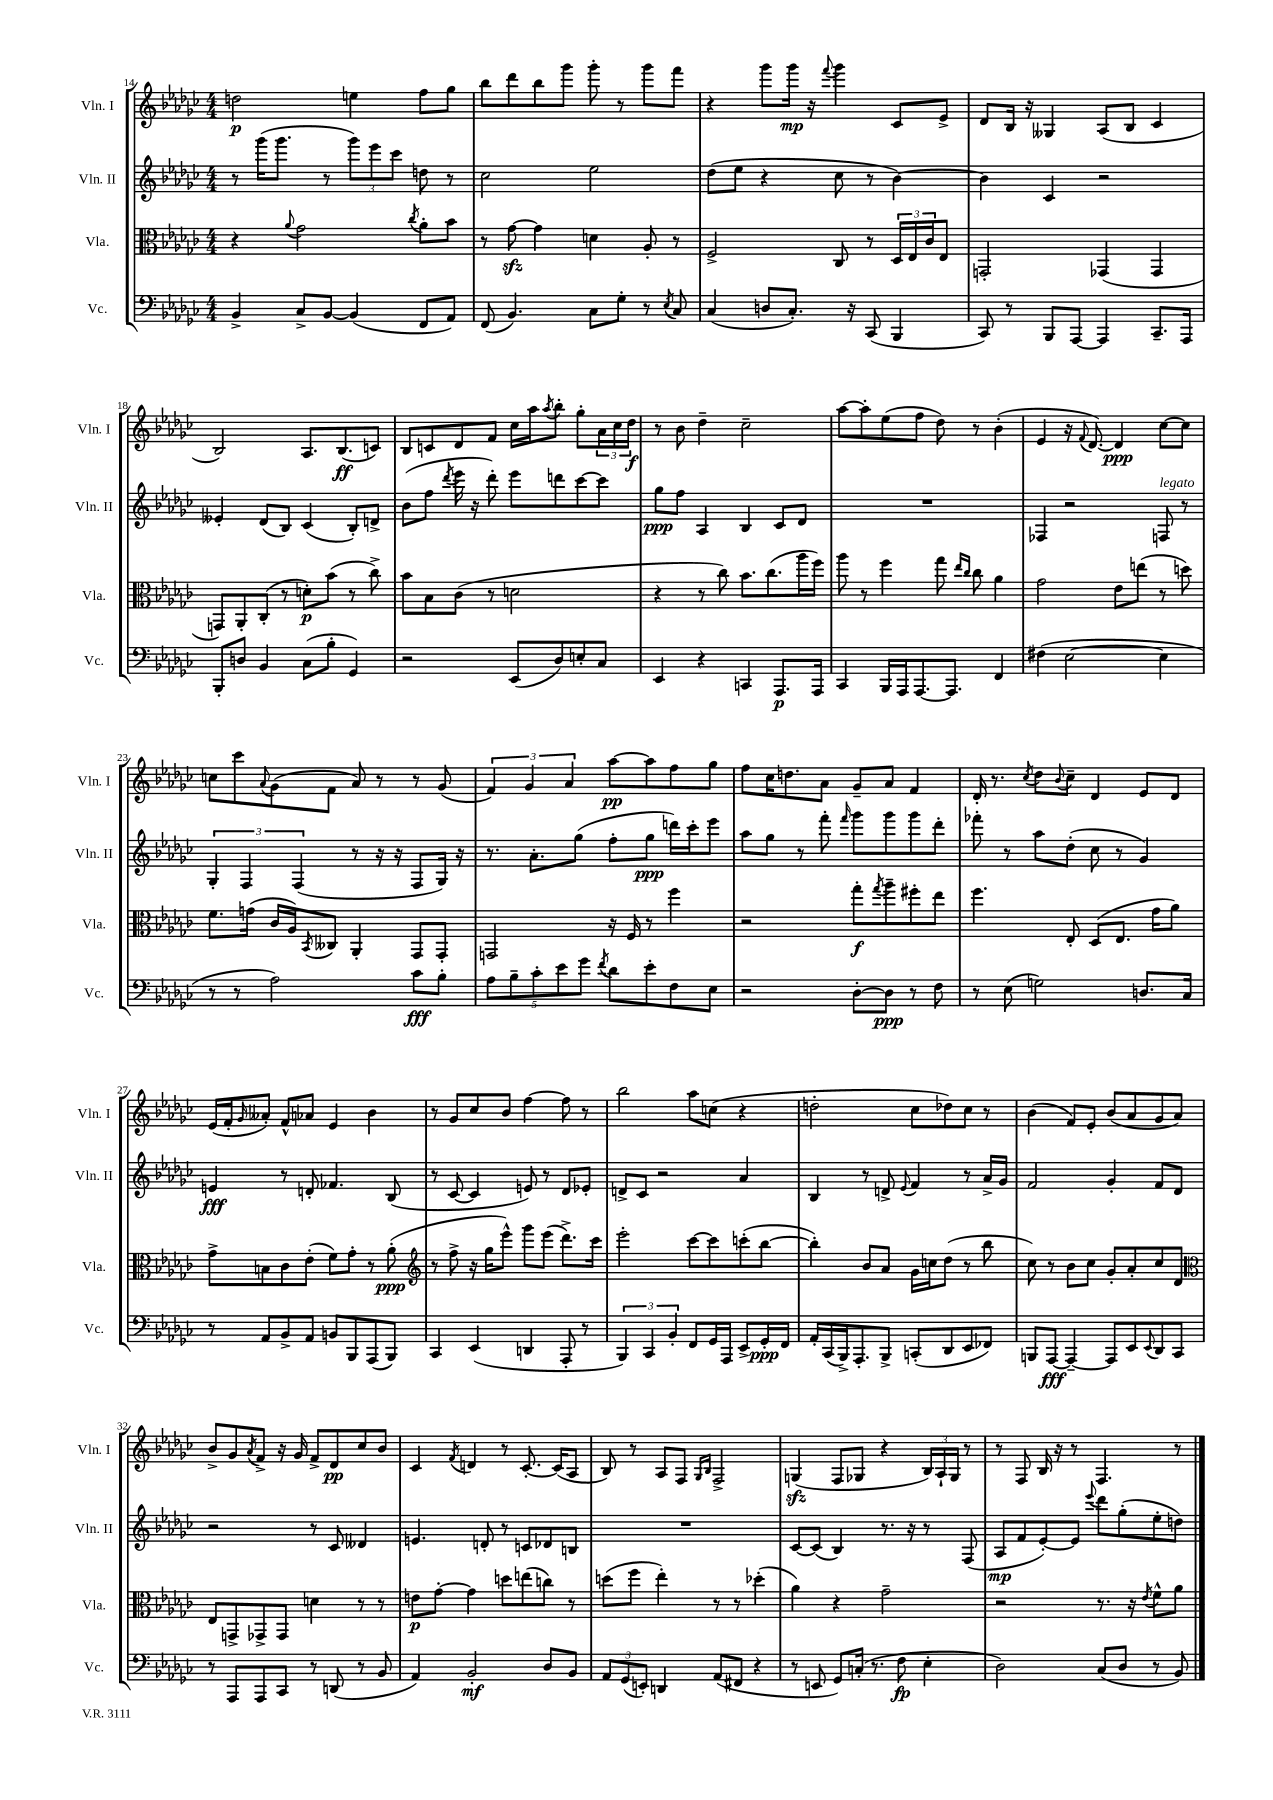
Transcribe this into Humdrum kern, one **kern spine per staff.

**kern	**dynam	**kern	**dynam	**kern	**dynam	**kern	**dynam
*part4	*part4	*part3	*part3	*part2	*part2	*part1	*part1
*staff4	*staff4	*staff3	*staff3	*staff2	*staff2	*staff1	*staff1
*I"Vc.	*	*I"Vla.	*	*I"Vln. II	*	*I"Vln. I	*
*I'Vc.	*	*I'Vla.	*	*I'Vln. II	*	*I'Vln. I	*
*clefF4	*	*clefC3	*	*clefG2	*	*clefG2	*
*k[b-e-a-d-g-c-]	*	*k[b-e-a-d-g-c-]	*	*k[b-e-a-d-g-c-]	*	*k[b-e-a-d-g-c-]	*
*M4/4	*	*M4/4	*	*M4/4	*	*M4/4	*
=14	=14	=14	=14	=14	=14	=14	=14
4BB-^/	.	4r	.	8r	.	2ddn\	p
.	.	.	.	(16ggg-\KL	.	.	.
.	.	.	.	8.ggg-\J	.	.	.
.	.	8qqa-/	.	.	.	.	.
8C-^/L	.	2g-\	.	.	.	.	.
[8BB-/J	.	.	.	8r	.	.	.
(4BB-/]	.	.	.	12ggg-\L)	.	4een\	.
.	.	.	.	12eee-\	.	.	.
.	.	.	.	12ccc-\J	.	.	.
.	.	8qcc-/	.	.	.	.	.
8FF/L	.	8a-'\L	.	8ddn\	.	8ff\L	.
8AA-/J)	.	8b-\J	.	8r	.	8gg-\J	.
=15	=15	=15	=15	=15	=15	=15	=15
(8FF/	.	8r	.	2cc-\	.	8bb-\L	.
4.BB-/)	.	[8g-zz\	.	.	.	8ddd-\	.
.	.	4g-\]	.	.	.	8bb-\	.
.	.	.	.	.	.	8ggg-\J	.
8C-\L	.	4dn\	.	2ee-\	.	8ggg-'\	.
8G-'\J	.	.	.	.	.	8r	.
8r	.	8A-'/	.	.	.	8ggg-\L	.
8qE-/	.	.	.	.	.	.	.
8C-/	.	8r	.	.	.	8fff\J	.
=16	=16	=16	=16	=16	=16	=16	=16
(4C-/	.	2F^/	.	(8dd-\L	.	4r	.
.	.	.	.	8ee-\J	.	.	.
8Dn/L	.	.	.	4r	.	8ggg-\L	.
8.C-'/J)	.	.	.	.	.	16ggg-\Jk	mp
.	.	.	.	.	.	16r	.
.	.	.	.	.	.	8qqfff/	.
.	.	8C-/	.	8cc-\	.	4ggg-\	.
16r	.	.	.	.	.	.	.
(8CC-/	.	8r	.	8r	.	.	.
4BBB-/	.	24D-/LL	.	[4b-\)	.	8c-/L	.
.	.	24E-/	.	.	.	.	.
.	.	24c-/J	.	.	.	.	.
.	.	8E-/J	.	.	.	8e-^/J	.
=17	=17	=17	=17	=17	=17	=17	=17
8CC-/)	.	2GGn'/	.	4b-\]	.	8d-/L	.
8r	.	.	.	.	.	16B-/Jk	.
.	.	.	.	.	.	16r	.
8BBB-/L	.	.	.	4c-/	.	4G--X/	.
[8AAA-/J	.	.	.	.	.	.	.
4AAA-/]	.	(4GG-X/	.	2r	.	(8A-/L	.
.	.	.	.	.	.	8B-/J	.
8.CC-~/L	.	4GG-/	.	.	.	4c-/	.
16AAA-/Jk	.	.	.	.	.	.	.
!!LO:LB:g=z
=18	=18	=18	=18	=18	=18	=18	=18
8BBB-'/L	.	8GGn/L)	.	4e--X'/	.	2B-/)	.
8Dn/J	.	8AA-'/	.	.	.	.	.
4BB-/	.	(8C-'/J	.	(8d-/L	.	.	.
.	.	8r	.	8B-/J)	.	.	.
(8C-\L	.	8dn'\L)	p	(4c-/	.	8.A-/L	.
8B-'\J	.	(8b-\J	.	.	.	.	.
.	.	.	.	.	.	(8.B-/	ff
4GG-/)	.	8r	.	8B-'/L)	.	.	.
.	.	8cc-^\)	.	8dn^/J	.	8cn/J)	.
=19	=19	=19	=19	=19	=19	=19	=19
2r	.	8b-\L	.	(8b-\L	.	8B-/L	.
.	.	8B-\	.	8ff\J	.	8cn/	.
.	.	.	.	8qddd-/	.	.	.
.	.	(8c-\J	.	16eee-\	.	8d-/	.
.	.	.	.	16r	.	.	.
.	.	8r	.	8ddd-'\)	.	8f/J	.
(8EE-/L	.	2dn\	.	8eee-\L	.	16cc-\LL	.
.	.	.	.	.	.	16aa-\J	.
.	.	.	.	.	.	8qaa-/	.
8D-/)	.	.	.	8dddn\	.	8bb-'\J	.
8En'/	.	.	.	[8ccc-\	.	8gg-'\L	.
8C-/J	.	.	.	8ccc-\J]	.	24a-\L	.
.	.	.	.	.	.	24cc-\	.
.	.	.	.	.	.	24dd-\JJ	f
=20	=20	=20	=20	=20	=20	=20	=20
4EE-/	.	4r	.	8gg-\L	ppp	8r	.
.	.	.	.	8ff\J	.	8b-\	.
4r	.	8r	.	4A-/	.	4dd-~\	.
.	.	8cc-\)	.	.	.	.	.
4CCn/	.	8.b-\L	.	4B-/	.	2cc-~\	.
.	.	(8.cc-\	.	.	.	.	.
8.AAA-/L	p	.	.	8c-/L	.	.	.
.	.	16aa-\L	.	8d-/J	.	.	.
16AAA-/Jk	.	16ff\JJ)	.	.	.	.	.
=21	=21	=21	=21	=21	=21	=21	=21
4CC-/	.	8aa-\	.	1r	.	[8aa-\L	.
.	.	8r	.	.	.	8aa-'\]	.
16BBB-/LL	.	4ff\	.	.	.	(8ee-\	.
16AAA-/J	.	.	.	.	.	.	.
[8.AAA-/	.	.	.	.	.	8ff\J	.
.	.	8gg-\	.	.	.	8dd-\)	.
8.AAA-/J]	.	.	.	.	.	.	.
.	.	16qqee-/LL	.	.	.	.	.
.	.	16qqcc-/JJ	.	.	.	.	.
.	.	8cc-\	.	.	.	8r	.
4FF/	.	4a-\	.	.	.	(4b-'\	.
=22	=22	=22	=22	=22	=22	=22	=22
(4F#X\	.	2g-\	.	4F-X/	.	4e-/	.
[2E-\	.	.	.	2r	.	16r	.
.	.	.	.	.	.	8qqf/	.
.	.	.	.	.	.	[8.d-/)	.
.	.	8e-\L	.	.	.	4d-/]	ppp
.	.	(8een\J	.	.	.	.	.
!	!	!	!	!LO:TX:a:i:t=legato	!	!	!
4E-\]	.	8r	.	8Fn/	.	[8cc-\L	.
.	.	8ddn\)	.	8r	.	8cc-\J]	.
!!LO:LB:g=z
=23	=23	=23	=23	=23	=23	=23	=23
8r	.	8.f\L	.	6G-'/	.	8ccn\L	.
8r	.	.	.	.	.	8ccc-\	.
.	.	.	.	6F/	.	.	.
.	.	(16gn\Jk	.	.	.	.	.
.	.	.	.	.	.	8qqa-/	.
2A-\)	.	16c-/LL	.	.	.	(8g-\	.
.	.	16A-/J)	.	.	.	.	.
.	.	.	.	(6F/	.	.	.
.	.	8qBB-/	.	.	.	.	.
.	.	8C--X/J	.	.	.	8f\J	.
.	.	4AA-'/	.	8r	.	8a-/)	.
.	.	.	.	16r	.	8r	.
.	.	.	.	16r	.	.	.
8c-\L	fff	8GG-/L	.	8F/L	.	8r	.
8B-'\J	.	8GG-'/J	.	16G-/Jk)	.	(8g-/	.
.	.	.	.	16r	.	.	.
=24	=24	=24	=24	=24	=24	=24	=24
10A-\L	.	2GGn/	.	8.r	.	6f/)	.
10B-~\	.	.	.	.	.	.	.
.	.	.	.	.	.	6g-/	.
.	.	.	.	8.a-'\L	.	.	.
10c-'\	.	.	.	.	.	.	.
10e-\	.	.	.	.	.	.	.
.	.	.	.	.	.	6a-/	.
.	.	.	.	(8gg-\J	.	.	.
10g-\J	.	.	.	.	.	.	.
8qf/	.	.	.	.	.	.	.
8d-\L	.	16r	.	8ff'\L	.	[8aa-\L	pp
.	.	16F/	.	.	.	.	.
8e-'\	.	8r	.	8gg-\J	ppp	8aa-\]	.
8F\	.	4ff\	.	16dddn\LL)	.	8ff\	.
.	.	.	.	16ccc-'\J	.	.	.
8E-\J	.	.	.	8eee-\J	.	8gg-\J	.
=25	=25	=25	=25	=25	=25	=25	=25
2r	.	2r	.	8aa-\L	.	8ff\L	.
.	.	.	.	8gg-\J	.	16cc-\K	.
.	.	.	.	.	.	8.ddn\	.
.	.	.	.	8r	.	.	.
.	.	.	.	8fff'\	.	8a-\J	.
.	.	.	.	16qqfff/	.	.	.
[8D-'\L	.	8gg-'\L	f	8ggg-\L	.	8g-~/L	.
.	.	8qgg-/	.	.	.	.	.
8D-\J]	ppp	8aa-~\	.	8ggg-\	.	8a-/J	.
8r	.	8ff#X'\	.	8ggg-\	.	4f/	.
8F\	.	8ee-\J	.	8ddd-'\J	.	.	.
=26	=26	=26	=26	=26	=26	=26	=26
8r	.	4.ff\	.	8fff-X'\	.	16d-'/	.
.	.	.	.	.	.	8.r	.
(8E-\	.	.	.	8r	.	.	.
.	.	.	.	.	.	8qcc-/	.
2Gn\)	.	.	.	8aa-\L	.	8dd-\L	.
.	.	.	.	.	.	8qqb-/	.
.	.	8E-'/	.	(8dd-'\J	.	8cc-~\J	.
.	.	(8D-/L	.	8cc-\	.	4d-/	.
.	.	8.E-/J	.	8r	.	.	.
8.Dn/L	.	.	.	4g-/)	.	8e-/L	.
.	.	16g-\KL	.	.	.	.	.
.	.	8a-\J)	.	.	.	8d-/J	.
16C-/Jk	.	.	.	.	.	.	.
!!LO:LB:g=z
=27	=27	=27	=27	=27	=27	=27	=27
8r	.	8g-^\L	.	4en/	fff	(16e-/LL	.
.	.	.	.	.	.	16f'/J	.
.	.	.	.	.	.	16qqg-/	.
8AA-/L	.	8Bn\	.	.	.	8a--X'/J)	.
8BB-^/	.	8c-\	.	8r	.	8f^^/L	.
8AA-/J	.	(8e-'\J	.	8dn'/	.	8a-X/J	.
8BBn/L	.	8f\L)	.	4.f-X/	.	4e-/	.
8BBB-/	.	8g-'\J	.	.	.	.	.
(8AAA-/	.	8r	.	.	.	4b-\	.
8BBB-/J)	.	(8a-'\	ppp	(8B-/	.	.	.
=28	=28	=28	=28	=28	=28	=28	=28
*	*	*clefG2	*	*	*	*	*
4CC-/	.	8r	.	8r	.	8r	.
.	.	8ff^\	.	[8c-/	.	8g-/L	.
(4EE-/	.	16r	.	4c-/]	.	8cc-/	.
.	.	16gg-\KL	.	.	.	.	.
.	.	8eee-^^\J)	.	.	.	8b-/J	.
4DDn/	.	8ggg-\L	.	8en/)	.	[4ff\	.
.	.	(8eee-\J	.	8r	.	.	.
8AAA-'/	.	8.ddd-^\L)	.	8d-/L	.	8ff\]	.
8r	.	.	.	8e-X'/J	.	8r	.
.	.	16ccc-\Jk	.	.	.	.	.
=29	=29	=29	=29	=29	=29	=29	=29
6BBB-/)	.	2eee-'\	.	8dn^/L	.	2bb-\	.
.	.	.	.	8c-/J	.	.	.
6CC-/	.	.	.	.	.	.	.
.	.	.	.	2r	.	.	.
6BB-'/	.	.	.	.	.	.	.
8FF/L	.	[8ccc-\L	.	.	.	8aa-\L	.
16GG-/L	.	8ccc-\]	.	.	.	(8ccn\J	.
16AAA-/JJ	.	.	.	.	.	.	.
8EE-^/L	.	(8cccn'\	.	4a-/	.	4r	.
16GG-'/L	ppp	[8bb-\J	.	.	.	.	.
16FF/JJ	.	.	.	.	.	.	.
=30	=30	=30	=30	=30	=30	=30	=30
16AA-'/LL	.	4bb-'\])	.	4B-/	.	2ddn'\	.
(16CC-/	.	.	.	.	.	.	.
16BBB-^/J)	.	.	.	.	.	.	.
8.AAA-'/	.	.	.	.	.	.	.
.	.	8b-/L	.	8r	.	.	.
8BBB-^/J	.	8a-/J	.	8dn^/	.	.	.
.	.	.	.	8qqe-/	.	.	.
(8CCn'/L	.	16g-\LL	.	4f/	.	8cc-\L	.
.	.	16ccn\J	.	.	.	.	.
8DD-/	.	(8dd-\J	.	.	.	8dd-X\)	.
8EE-/	.	8r	.	8r	.	8cc-\J	.
8FF-X/J)	.	8bb-\	.	16a-^/LL	.	8r	.
.	.	.	.	16g-/JJ	.	.	.
=31	=31	=31	=31	=31	=31	=31	=31
8BBBn/L	.	8cc-\)	.	2f/	.	(4b-\	.
[8AAA-/J	fff	8r	.	.	.	.	.
4AAA-~/_	.	8b-\L	.	.	.	8f/L)	.
.	.	8cc-\J	.	.	.	8e-'/J	.
8AAA-/L]	.	8g-'/L	.	4g-'/	.	(8b-/L	.
8EE-/	.	8a-'/	.	.	.	8a-/	.
8qqEE-/	.	.	.	.	.	.	.
8DD-/	.	8cc-/	.	8f/L	.	8g-/	.
8CC-/J	.	8d-/J	.	8d-/J	.	8a-/J)	.
!!LO:LB:g=z
=32	=32	=32	=32	=32	=32	=32	=32
*	*	*clefC3	*	*	*	*	*
8r	.	8E-/L	.	2r	.	8b-^/L	.
8AAA-/L	.	8GGn^/	.	.	.	8g-/	.
.	.	.	.	.	.	8qa-/	.
8AAA-/	.	8GG-X^/	.	.	.	8f^/J	.
8CC-/J	.	8GG-/J	.	.	.	16r	.
.	.	.	.	.	.	16g-/	.
8r	.	4dn\	.	8r	.	8f^/L	.
(8DDn/	.	.	.	8c-/	.	8d-/	pp
8r	.	8r	.	4d--X/	.	8cc-/	.
8BB-/	.	8r	.	.	.	8b-/J	.
=33	=33	=33	=33	=33	=33	=33	=33
4AA-/)	.	8en\L	p	4.en/	.	4c-/	.
.	.	[8g-'\J	.	.	.	.	.
.	.	.	.	.	.	8qf/	.
2BB-'/	mf	4g-\]	.	.	.	4dn/	.
.	.	.	.	8dn'/	.	.	.
.	.	8ddn\L	.	8r	.	8r	.
.	.	(8een\	.	8cn/L	.	[8.c-'/	.
8D-/L	.	8ccn\J)	.	8d-X/	.	.	.
.	.	.	.	.	.	(16c-/KL]	.
8BB-/J	.	8r	.	8Bn/J	.	8A-/J	.
=34	=34	=34	=34	=34	=34	=34	=34
12AA-/L	.	(8ddn\L	.	1r	.	8B-/)	.
(12GG-/	.	.	.	.	.	.	.
.	.	8ff\J	.	.	.	8r	.
12EEn'/J)	.	.	.	.	.	.	.
4DDn/	.	4ee-'\)	.	.	.	8A-/L	.
.	.	.	.	.	.	8F/J	.
.	.	.	.	.	.	16qqG-/LL	.
.	.	.	.	.	.	16qqB-/JJ	.
(8AA-/L	.	8r	.	.	.	2F^/	.
8FF#X/J	.	8r	.	.	.	.	.
4r	.	(4dd-X'\	.	.	.	.	.
=35	=35	=35	=35	=35	=35	=35	=35
8r	.	4a-\)	.	[8c-/L	.	(4Gnzz/	.
8EEn/	.	.	.	(8c-/J]	.	.	.
8GG-/L)	.	4r	.	4B-/)	.	8F/L	.
(16Cn'/Jk	.	.	.	.	.	8G-X/J	.
8.r	.	.	.	.	.	.	.
.	.	2g-~\	.	8.r	.	4r	.
8F\	fp	.	.	.	.	.	.
.	.	.	.	16r	.	.	.
4E-'\	.	.	.	8r	.	24B-/LL)	.
.	.	.	.	.	.	24A-`/	.
.	.	.	.	.	.	24G-/JJ	.
.	.	.	.	(8F/	.	8r	.
=36	=36	=36	=36	=36	=36	=36	=36
2D-\)	.	2r	.	8A-/L	mp	8r	.
.	.	.	.	8f/	.	8F/	.
.	.	.	.	[8e-'/)	.	16B-/	.
.	.	.	.	.	.	16r	.
.	.	.	.	8e-/J]	.	8r	.
.	.	.	.	8qqeee-/	.	.	.
(8C-/L	.	8.r	.	8ddd-\L	.	4.F/	.
8D-/J	.	.	.	(8gg-'\	.	.	.
.	.	16r	.	.	.	.	.
.	.	8qe-/	.	.	.	.	.
8r	.	8f^^\L	.	8ee-'\	.	.	.
8BB-/)	.	8a-\J	.	8ddn\J)	.	8r	.
==	==	==	==	==	==	==	==
*-	*-	*-	*-	*-	*-	*-	*-
